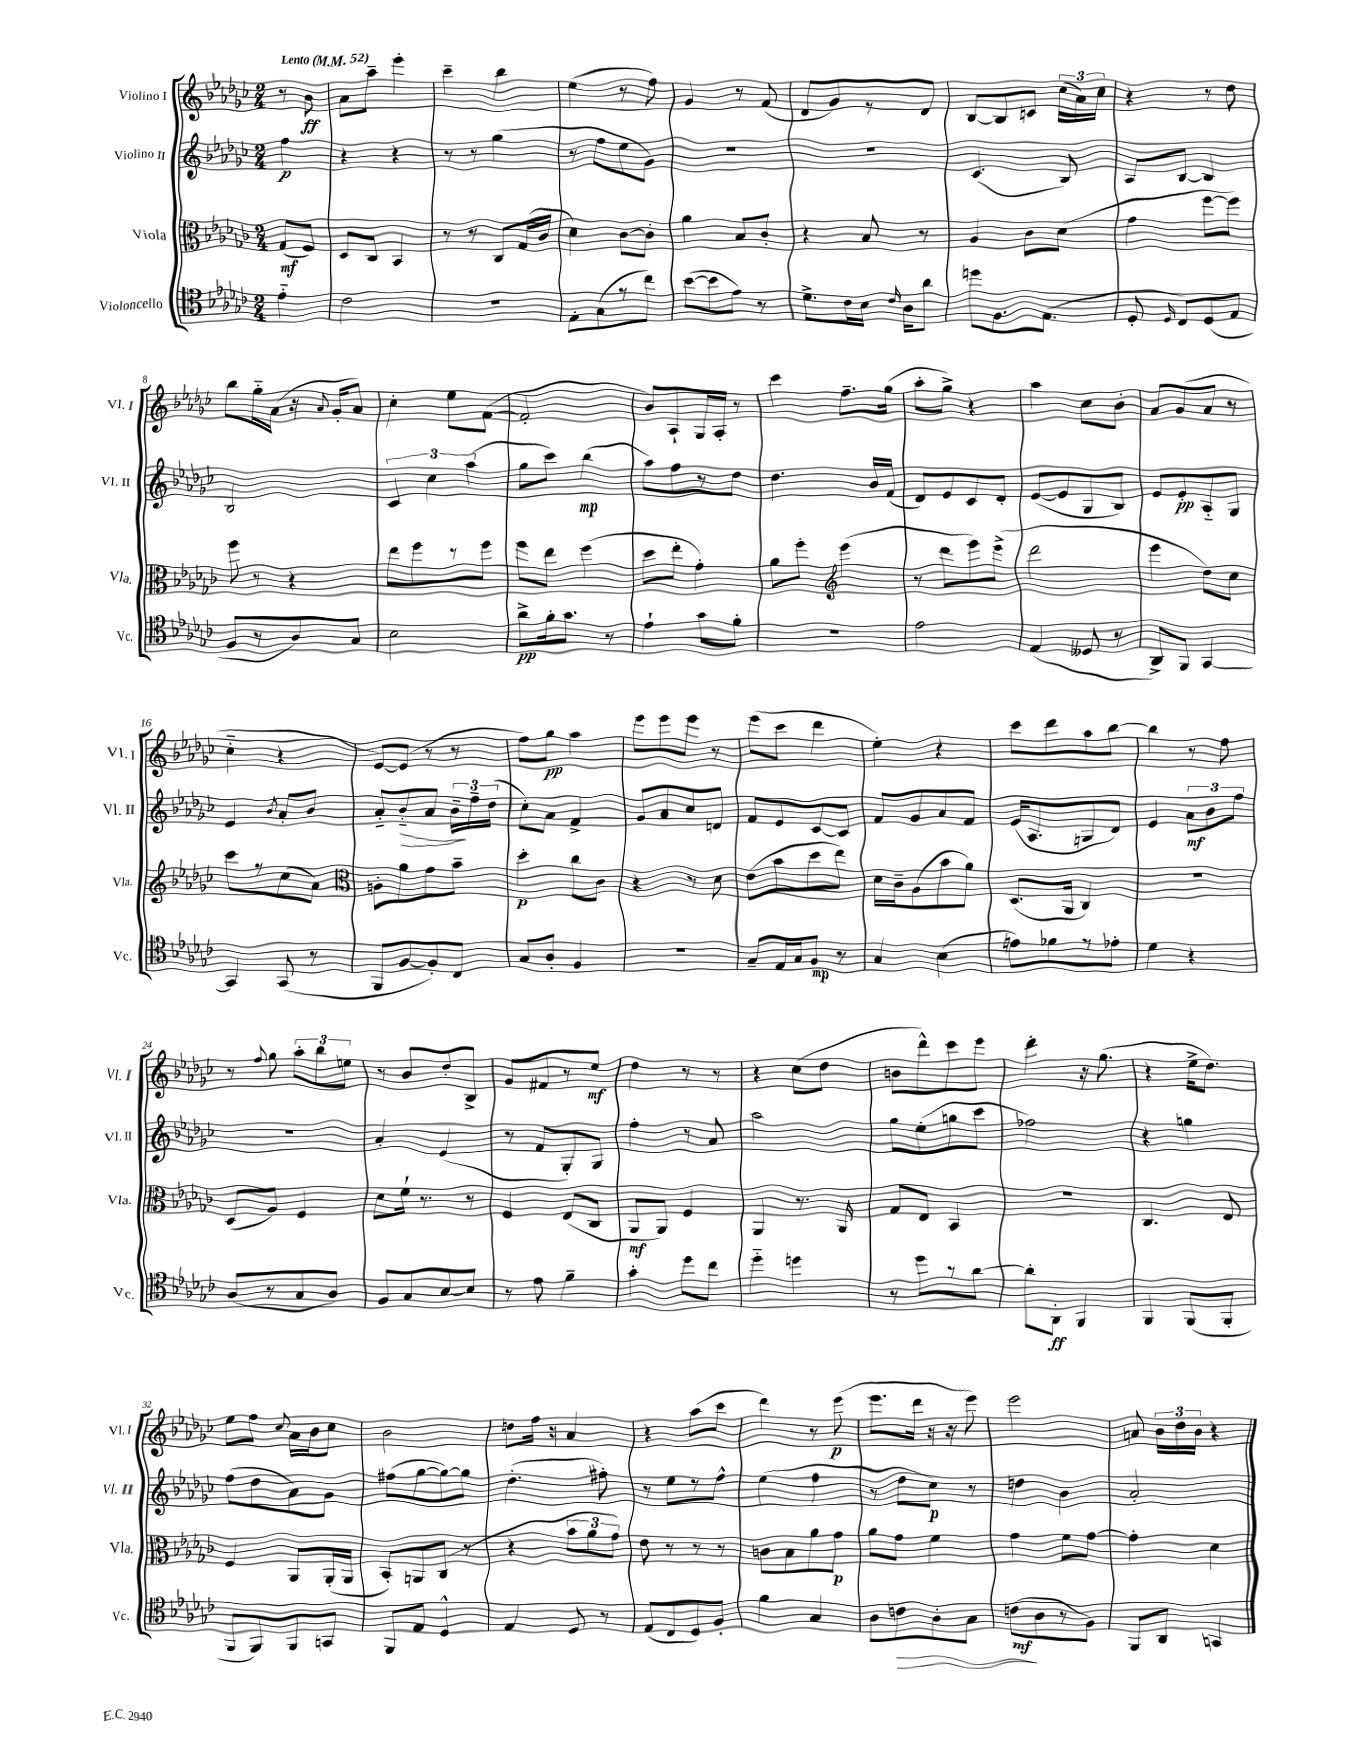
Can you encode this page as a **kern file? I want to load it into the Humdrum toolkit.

**kern	**dynam	**kern	**dynam	**kern	**dynam	**kern	**dynam
*part4	*part4	*part3	*part3	*part2	*part2	*part1	*part1
*staff4	*staff4	*staff3	*staff3	*staff2	*staff2	*staff1	*staff1
*I"Violoncello	*	*I"Viola	*	*I"Violino II	*	*I"Violino I	*
*I'Vc.	*	*I'Vla.	*	*I'Vl. II	*	*I'Vl. I	*
*clefC4	*	*clefC3	*	*clefG2	*	*clefG2	*
*k[b-e-a-d-g-c-]	*	*k[b-e-a-d-g-c-]	*	*k[b-e-a-d-g-c-]	*	*k[b-e-a-d-g-c-]	*
*M2/4	*	*M2/4	*	*M2/4	*	*M2/4	*
*MM52	*	*MM52	*	*MM52	*	*MM52	*
=	=	=	=	=	=	=	=
!	!	!	!	!	!	!LO:TX:a:B:t=Lento	!
4e-\	.	(8G-/L	mf	4ff\	p	8r	.
.	.	8F/J)	.	.	.	8b-\	ff
=1	=1	=1	=1	=1	=1	=1	=1
2c-\	.	8D-/L	.	4r	.	8a-\L	.
.	.	8C-/J	.	.	.	8aa-~\J	.
.	.	4BB-/	.	4r	.	4eee-'\	.
=2	=2	=2	=2	=2	=2	=2	=2
2r	.	8r	.	8r	.	4ccc-~\	.
.	.	8r	.	8r	.	.	.
.	.	8C-/L	.	(4gg-\	.	4bb-\	.
.	.	(16G-/L	.	.	.	.	.
.	.	16c-/JJ	.	.	.	.	.
=3	=3	=3	=3	=3	=3	=3	=3
8E-'\L	.	4d-\)	.	8r	.	(4ee-\	.
(8G-\	.	.	.	8ff\L	.	.	.
8r	.	[8c-\L	.	8ee-\	.	8r	.
8cc-\J)	.	8c-'\J]	.	8g-\J)	.	8ff\)	.
=4	=4	=4	=4	=4	=4	=4	=4
([8b-\L	.	4a-\	.	2r	.	4g-/	.
8b-\]	.	.	.	.	.	.	.
8e-\J)	.	8B-/L	.	.	.	8r	.
8r	.	8c-'/J	.	.	.	(8f/	.
=5	=5	=5	=5	=5	=5	=5	=5
8.d-^\L	.	4r	.	2r	.	8d-/L	.
.	.	.	.	.	.	8g-/)	.
16c-\L	.	.	.	.	.	.	.
16B-\JJ	.	8B-/	.	.	.	8r	.
16qqc-/	.	.	.	.	.	.	.
16A-\KL	.	.	.	.	.	.	.
8a-\J	.	8r	.	.	.	8d-/J	.
=6	=6	=6	=6	=6	=6	=6	=6
8ddn\L	.	4A-/	.	(4.c-/	.	[8B-/L	.
8.F\	.	.	.	.	.	8B-/]	.
.	.	8c-\L	.	.	.	8cn/J	.
(8.E-\J	.	.	.	.	.	.	.
.	.	(8d-\J	.	8B-/)	.	(24cc-\LL	.
.	.	.	.	.	.	24a-\)	.
.	.	.	.	.	.	24cc-\JJ	.
=7	=7	=7	=7	=7	=7	=7	=7
8D-'/	.	4g-\	.	8A-/L	.	4r	.
16qqD-/	.	.	.	.	.	.	.
8C-/L)	.	.	.	[8B-/J	.	.	.
(8D-/	.	[8ff\L	.	4B-/]	.	8r	.
8E-/J	.	8ff\J])	.	.	.	8dd-\	.
!!LO:LB:g=z
=8	=8	=8	=8	=8	=8	=8	=8
8F/L	.	8ff\	.	2B-/	.	8bb-\L	.
8r	.	8r	.	.	.	16gg-\L	.
.	.	.	.	.	.	(16a-\JJ	.
8A-/)	.	4r	.	.	.	16r	.
.	.	.	.	.	.	8qqa-/	.
.	.	.	.	.	.	16g-'/KL	.
8G-/J	.	.	.	.	.	8a-/J)	.
=9	=9	=9	=9	=9	=9	=9	=9
2B-\	.	8ee-\L	.	6c-/	.	4cc-'\	.
.	.	8ff\	.	.	.	.	.
.	.	.	.	6cc-\	.	.	.
.	.	8r	.	.	.	8ee-\L	.
.	.	.	.	(6aa-\	.	.	.
.	.	8ff\J	.	.	.	([8f\J	.
=10	=10	=10	=10	=10	=10	=10	=10
8a-^\L	pp	8ff\L	.	8gg-\L	.	2f'/]	.
16f'\k	.	8ee-\J	.	8ccc-\J)	.	.	.
8.g-\J	.	.	.	.	.	.	.
.	.	(4ff\	.	(4bb-\	mp	.	.
8r	.	.	.	.	.	.	.
=11	=11	=11	=11	=11	=11	=11	=11
4e-`\	.	8dd-\L	.	8aa-\L)	.	8b-/L)	.
.	.	8ee-'\J	.	8ff\	.	8A-`/	.
8g-\L	.	4g-'\)	.	8r	.	16G-/L	.
.	.	.	.	.	.	16A-'/JJ	.
8f'\J	.	.	.	8dd-\J	.	8r	.
=12	=12	=12	=12	=12	=12	=12	=12
2r	.	8a-\L	.	4.dd-\	.	4ccc-\	.
.	.	8ff'\J	.	.	.	.	.
*	*	*clefG2	*	*	*	*	*
.	.	(4eee-\	.	.	.	8.ff~\L	.
.	.	.	.	16b-/LL	.	.	.
.	.	.	.	(16f/JJ	.	(16gg-\Jk	.
=13	=13	=13	=13	=13	=13	=13	=13
2e-\	.	8r	.	8d-/L)	.	8aa-'\L	.
.	.	8ddd-\L	.	8e-/	.	8gg-^\J)	.
.	.	8eee-\)	.	8c-/	.	4r	.
.	.	(8eee-^\J	.	8d-'/J	.	.	.
=14	=14	=14	=14	=14	=14	=14	=14
(4E-/	.	2ddd-\	.	([8e-/L	.	4aa-\	.
.	.	.	.	8e-/]	.	.	.
8D--X/	.	.	.	8G-/	.	8cc-\L	.
8r	.	.	.	8B-/J)	.	8b-'\J	.
=15	=15	=15	=15	=15	=15	=15	=15
8AA-^/L)	.	4eee-\	.	8e-/L	.	8a-/L	.
8FF/J	.	.	.	8e-'/	pp	(8g-/	.
[4GG-/	.	8dd-\L)	.	8A-/	.	8a-/J	.
.	.	8cc-\J	.	8G-/J	.	8r	.
!!LO:LB:g=z
=16	=16	=16	=16	=16	=16	=16	=16
4GG-/]	.	8ccc-\L	.	4e-/	.	4cc-\	.
.	.	8r	.	.	.	.	.
.	.	.	.	8qb-/	.	.	.
(8GG-/	.	(8cc-\	.	8a-'/L	.	4r	.
8r	.	8a-\J)	.	8b-/J	.	.	.
=17	=17	=17	=17	=17	=17	=17	=17
*	*	*clefC3	*	*	*	*	*
8FF/L	.	8An'\L	.	8a-/L	.	[8e-/L)	.
!	!	!	!	!	!LO:HP:b	!	!
[8F/	.	8a-\	.	8b-/	>	(8e-/J]	.
8F'/])	.	8g-\	.	8a-/J	.	8r	.
8C-/J	.	8b-~\J	.	24b-~\LL	.	8r	.
.	.	.	.	24ff~\	]	.	.
.	.	.	.	(24dd-\JJ	.	.	.
=18	=18	=18	=18	=18	=18	=18	=18
8G-/L	.	4dd-'\	p	8cc-'\L)	.	8ff\L)	.
8A-'/J	.	.	.	8a-\J	.	8gg-\J	pp
4F/	.	8cc-\L	.	4f^/	.	4aa-\	.
.	.	8c-\J	.	.	.	.	.
=19	=19	=19	=19	=19	=19	=19	=19
2r	.	4r	.	8g-/L	.	8eee-\L	.
.	.	.	.	8a-/	.	8eee-\	.
.	.	8r	.	8cc-/	.	8eee-\J	.
.	.	8d-\	.	8dn/J	.	8r	.
=20	=20	=20	=20	=20	=20	=20	=20
8G-~/L	.	(8e-\L	.	8f/L	.	(8eee-\L	.
16E-/L	.	8b-\	.	8e-/	.	8ccc-\J	.
16G-/J	.	.	.	.	.	.	.
8F/J	mp	8dd-\	.	[8c-/	.	4ddd-\	.
8r	.	8ee-\J)	.	8c-/J]	.	.	.
=21	=21	=21	=21	=21	=21	=21	=21
4G-/	.	16d-\LL	.	8f/L	.	4ee-'\)	.
.	.	16c-~\J	.	.	.	.	.
.	.	(8A-\	.	8g-/	.	.	.
(4B-\	.	8b-\	.	8a-/	.	4r	.
.	.	8a-\J)	.	8f/J	.	.	.
=22	=22	=22	=22	=22	=22	=22	=22
8en\L)	.	(8.D-/L	.	(16e-/KL	.	8ccc-\L	.
.	.	.	.	8.A-/	.	.	.
8f-X\	.	.	.	.	.	8ddd-\	.
.	.	16AA-/Jk	.	.	.	.	.
8r	.	4C-/)	.	8Gn/	.	8aa-\	.
8e-X'\J	.	.	.	8d-/J)	.	[8bb-\J	.
=23	=23	=23	=23	=23	=23	=23	=23
4d-\	.	2r	.	4e-/	.	4bb-\]	.
4r	.	.	.	12a-\L	mf	8r	.
.	.	.	.	12b-\	.	.	.
.	.	.	.	.	.	8ff\	.
.	.	.	.	12ff\J	.	.	.
!!LO:LB:g=z
=24	=24	=24	=24	=24	=24	=24	=24
(8A-/L	.	(8D-/L	.	2r	.	8r	.
.	.	.	.	.	.	8qqff/	.
8r	.	8A-/J)	.	.	.	8gg-\	.
8G-/	.	4F/	.	.	.	12aa-'\L	.
.	.	.	.	.	.	12bb-\	.
8A-/J)	.	.	.	.	.	.	.
.	.	.	.	.	.	12een\J	.
=25	=25	=25	=25	=25	=25	=25	=25
8F/L	.	8d-\L	.	4a-'/	.	8r	.
8G-/	.	16f`\Jk	.	.	.	8b-/L	.
.	.	8.r	.	.	.	.	.
[8B-/	.	.	.	(4e-/	.	8dd-'/	.
8B-/J]	.	8r	.	.	.	8B-^/J	.
=26	=26	=26	=26	=26	=26	=26	=26
8r	.	4F/	.	8r	.	8g-/L	.
8e-\	.	.	.	8f/L	.	8f#X/	.
4f~\	.	(8E-/L	.	8G-'/)	.	8r	.
.	.	8C-/J	.	8G-/J	.	8ee-/J	mf
=27	=27	=27	=27	=27	=27	=27	=27
4g-'\	.	8AA-/L	mf	4ff'\	.	4dd-\	.
.	.	8AA-/J)	.	.	.	.	.
8dd-\L	.	4F/	.	8r	.	8r	.
8cc-\J	.	.	.	8a-/	.	8r	.
=28	=28	=28	=28	=28	=28	=28	=28
4dd-\	.	4AA-/	.	2aa-\	.	4r	.
4ddn\	.	8.r	.	.	.	(8cc-\L	.
.	.	.	.	.	.	8dd-\J	.
.	.	16AA-/	.	.	.	.	.
=29	=29	=29	=29	=29	=29	=29	=29
8r	.	8G-/L	.	8gg-\L	.	8bn\L	.
8dd-\L	.	8E-/J	.	(8ee-'\	.	8ddd-^^\)	.
8r	.	4BB-/	.	8ggn\	.	8ccc-\	.
[8a-\J	.	.	.	8ccc-\J	.	8eee-\J	.
=30	=30	=30	=30	=30	=30	=30	=30
8a-'\L]	.	2r	.	2ff-X\)	.	4ddd-'\	.
8AA-'\J	ff	.	.	.	.	.	.
4FF/	.	.	.	.	.	16r	.
.	.	.	.	.	.	(8.gg-\	.
=31	=31	=31	=31	=31	=31	=31	=31
4FF/	.	4.C-/	.	4r	.	4r	.
(8FF/L	.	.	.	4ggn\	.	16ee-^\KL	.
.	.	.	.	.	.	8.dd-\J)	.
8FF'/J	.	8E-/	.	.	.	.	.
!!LO:LB:g=z
=32	=32	=32	=32	=32	=32	=32	=32
8FF/L	.	4F/	.	(8ff\L	.	8ee-\L	.
8FF/)	.	.	.	8dd-\	.	8ff\J	.
.	.	.	.	.	.	8qqcc-/	.
8FF/	.	8AA-/L	.	8a-\)	.	16a-\LL	.
.	.	.	.	.	.	16b-\J	.
8GGn/J	.	(16AA-'/L	.	8g-\J	.	8cc-\J	.
.	.	16AA-/JJ	.	.	.	.	.
=33	=33	=33	=33	=33	=33	=33	=33
8FF/L	.	8BB-'/L)	.	(8ff#X\L	.	2b-\	.
8E-/J	.	8AAn/	.	[8gg-\	.	.	.
4D-^^/	.	(8C-/J	.	8gg-\_)	.	.	.
.	.	8r	.	8gg-\J]	.	.	.
=34	=34	=34	=34	=34	=34	=34	=34
4E-/	.	4r	.	(4.dd-'\	.	8ddn\L	.
.	.	.	.	.	.	16ff\Jk	.
.	.	.	.	.	.	16r	.
8D-/	.	12b-\L	.	.	.	4a-/	.
.	.	12a-\	.	.	.	.	.
8r	.	.	.	8ff#X'\)	.	.	.
.	.	12g-\J)	.	.	.	.	.
=35	=35	=35	=35	=35	=35	=35	=35
(8E-/L	.	8e-\	.	8r	.	4r	.
8C-/	.	8r	.	8ee-\L	.	.	.
8D-/)	.	8r	.	8r	.	(8aa-\L	.
8F'/J	.	8r	.	8ff^^\J	.	8ccc-\J	.
=36	=36	=36	=36	=36	=36	=36	=36
4f\	.	8cn\L	.	(4ee-\	.	4ddd-\)	.
.	.	8B-\	.	.	.	.	.
4G-/	.	8a-\	.	4ff\	.	8r	.
.	.	8g-\J	p	.	.	(8eee-\	p
=37	=37	=37	=37	=37	=37	=37	=37
8A-\L	.	8a-\L	.	8r	.	8.eee-\L	.
!	!LO:HP:b	!	!	!	!	!	!
8cn\	>	8g-\J	.	8dd-\L	.	.	.
.	.	.	.	.	.	16ddd-\Jk	.
8A-'\	.	4f\	.	8cc-\J)	p	16r	.
.	.	.	.	.	.	16r	.
8G-\J	.	.	.	8r	.	8eee-\)	.
=38	=38	=38	=38	=38	=38	=38	=38
(8cn\L	mf	4g-\	.	4ddn\	.	2eee-\	.
8A-\	]	.	.	.	.	.	.
8r	.	8f\L	.	4b-\	.	.	.
8F\J)	.	[8g-\J	.	.	.	.	.
=39	=39	=39	=39	=39	=39	=39	=39
8FF/L	.	4g-'\]	.	2a-'/	.	8an/	.
8AA-/J	.	.	.	.	.	24b-\LL	.
.	.	.	.	.	.	24dd-\	.
.	.	.	.	.	.	24b-\JJ	.
4GGn/	.	4d-\	.	.	.	4r	.
==	==	==	==	==	==	==	==
*-	*-	*-	*-	*-	*-	*-	*-
